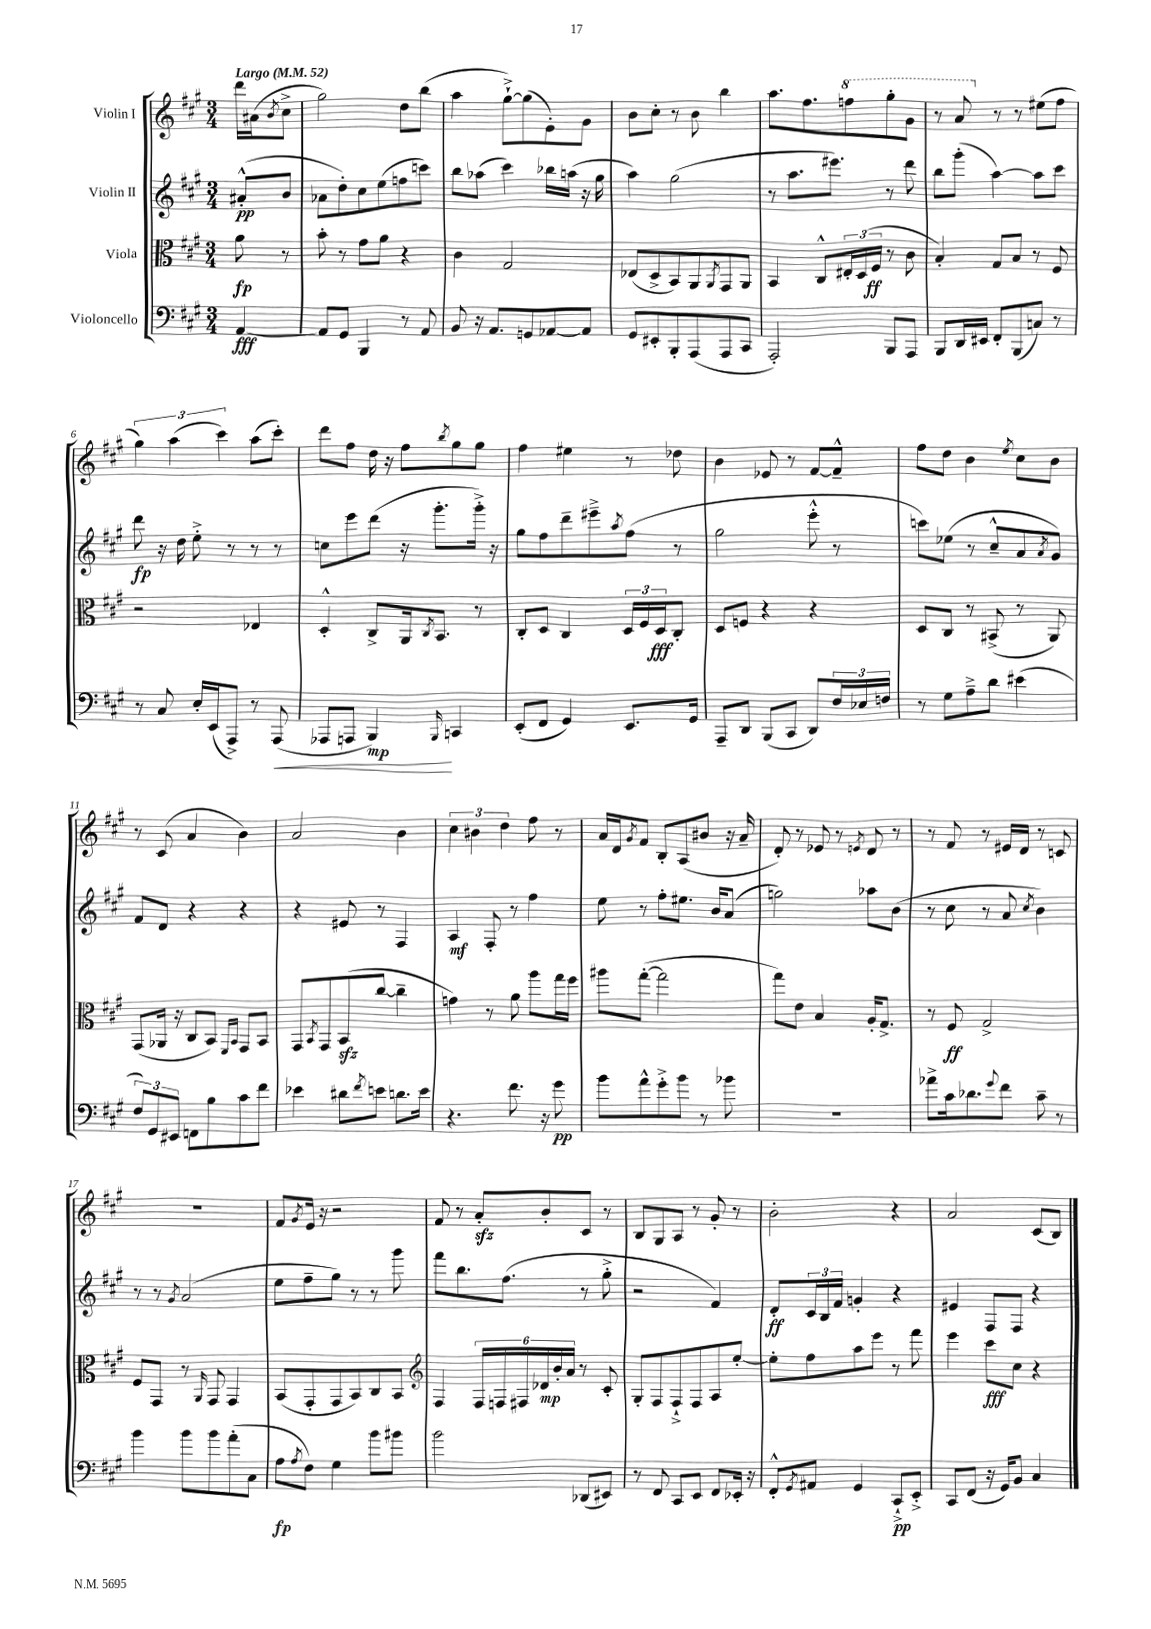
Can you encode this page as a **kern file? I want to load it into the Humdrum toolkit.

**kern	**dynam	**kern	**dynam	**kern	**dynam	**kern
*part4	*part4	*part3	*part3	*part2	*part2	*part1
*staff4	*staff4	*staff3	*staff3	*staff2	*staff2	*staff1
*I"Violoncello	*	*I"Viola	*	*I"Violin II	*	*I"Violin I
*clefF4	*	*clefC3	*	*clefG2	*	*clefG2
*k[f#c#g#]	*	*k[f#c#g#]	*	*k[f#c#g#]	*	*k[f#c#g#]
*M3/4	*	*M3/4	*	*M3/4	*	*M3/4
*MM52	*	*MM52	*	*MM52	*	*MM52
=	=	=	=	=	=	=
!	!	!	!	!	!	!LO:TX:a:B:t=Largo
[4AA/	fff	8a\	fp	(8a#X'^^/L	pp	16ddd\LL
.	.	.	.	.	.	(16a#X\J
.	.	.	.	.	.	8qb/
.	.	8r	.	8b/J	.	8cc#^\J
=1	=1	=1	=1	=1	=1	=1
8AA/L]	.	8b'\	.	8a-X\L	.	2gg#\)
8GG#/J	.	8r	.	8dd'\)	.	.
4BBB/	.	8g#\L	.	8cc#\	.	.
.	.	8a\J	.	(8ee\	.	.
8r	.	4r	.	8ffn\	.	8dd\L
8AA/	.	.	.	8cccn\J)	.	(8bb\J
=2	=2	=2	=2	=2	=2	=2
8BB/	.	4c#\	.	8bb\L	.	4aa\
16r	.	.	.	(8aa-X\J	.	.
8.AA/L	.	.	.	.	.	.
.	.	2G#/	.	4ccc#\)	.	[8gg#`^\L)
8GGn/	.	.	.	.	.	(8gg#\]
[8AA-X/	.	.	.	16bb-X\LL	.	8e'\)
.	.	.	.	(16aan\JJ	.	.
8AA-/J]	.	.	.	16r	.	8g#\J
.	.	.	.	16gg#\	.	.
=3	=3	=3	=3	=3	=3	=3
8GG#/L	.	(8E-X/L	.	4aa\)	.	8b\L
8EE#X'/	.	8D^/	.	.	.	8cc#'\J
8BBB'/	.	8BB/)	.	(2gg#\	.	8r
(8AAA/	.	8AA/	.	.	.	8b\
.	.	8qAA/	.	.	.	.
8AAA/	.	8GG#/	.	.	.	4bb\
8CC#/J	.	8AA/J	.	.	.	.
=4	=4	=4	=4	=4	=4	=4
2AAA'/)	.	4BB/	.	8r	.	8.aa\L
.	.	.	.	8.aa\L	.	.
.	.	.	.	.	.	8.ff#\
.	.	8C#^^/L	.	.	.	.
.	.	.	.	8.eee#X\J)	.	.
*	*	*	*	*	*	*8va
.	.	24E#X'/L	.	.	.	8fffn\
.	.	(24D/	.	.	.	.
.	.	24F#/JJ	ff	.	.	.
8BBB/L	.	8r	.	8r	.	8ggg#'\
8AAA/J	.	8c#\	.	8ddd\	.	8gg#\J
=5	=5	=5	=5	=5	=5	=5
8BBB/L	.	4B'/)	.	8bb\L	.	8r
16DD/L	.	.	.	(8ggg#'\J	.	8aa/
16EE#X/JJ	.	.	.	.	.	.
*	*	*	*	*	*	*X8va
8FF#'/L	.	8G#/L	.	[4aa\)	.	8r
(8BBB/	.	8B/J	.	.	.	8r
8Cn/J)	.	8r	.	8aa\L]	.	(8ee#X\L
8r	.	8F#/	.	8ccc#\J	.	8ff#\J
!!LO:LB:g=z
=6	=6	=6	=6	=6	=6	=6
8r	.	2r	.	8ddd\	fp	6gg#\)
8C#/	.	.	.	16r	.	.
.	.	.	.	.	.	(6aa\
.	.	.	.	16dd\	.	.
16E'/LL	.	.	.	8ee'^\	.	.
(16EE/J	.	.	.	.	.	.
.	.	.	.	.	.	6ccc#\)
8AAA^/J)	.	.	.	8r	.	.
8r	.	4E-X/	.	8r	.	(8aa\L
!	!LO:HP:b	!	!	!	!	!
(8AAA/	<	.	.	8r	.	8ccc#'\J)
=7	=7	=7	=7	=7	=7	=7
8AAA-X/L	.	4D'^^/	.	8ccn\L	.	8ddd\L
8AAAn/J	.	.	.	8eee\	.	8ff#\J
4BBB/)	mp	8C#^/L	.	(8ddd\J	.	16dd\
.	.	.	.	.	.	16r
.	.	16AA/k	.	16r	.	8ff#\L
.	.	8qC#/	.	.	.	.
.	.	8.BB/J	.	8.ggg#'\L	.	.
16qqBBB/	.	.	.	.	.	8qbb/
4CCn/	[	.	.	.	.	8gg#\
.	.	8r	.	16ggg#'^\Jk)	.	8gg#\J
.	.	.	.	16r	.	.
=8	=8	=8	=8	=8	=8	=8
(8EE'/L	.	8C#'/L	.	8gg#\L	.	4ff#\
8FF#/J	.	8D/J	.	8ff#\	.	.
4GG#/)	.	4C#/	.	8ddd~\	.	4ee#X\
.	.	.	.	8eee#X~^\	.	.
.	.	.	.	8qaa/	.	.
8.EE/L	.	24D/LL	.	(8ff#\J	.	8r
.	.	24F#/	.	.	.	.
.	.	24D/J	fff	.	.	.
.	.	8C#'/J	.	8r	.	8dd-X\
16GG#/Jk	.	.	.	.	.	.
=9	=9	=9	=9	=9	=9	=9
8AAA~/L	.	8D/L	.	2gg#\	.	4b\
8DD/J	.	8Fn/J	.	.	.	.
(8BBB/L	.	4r	.	.	.	8e-X/
8CC#/J	.	.	.	.	.	8r
8DD/L)	.	4r	.	8eee'^^\	.	[8f#/L
24F#/L	.	.	.	8r	.	8f#~^^/J]
24E-X/	.	.	.	.	.	.
24Fn/JJ	.	.	.	.	.	.
=10	=10	=10	=10	=10	=10	=10
8r	.	8D/L	.	8cccn\L)	.	8ff#\L
8G#\L	.	8C#/J	.	(8ee-X\J	.	8dd\J
8A~^\	.	8r	.	8r	.	4b\
8d\J	.	(8BB#X^/	.	8cc#~^^/L	.	.
.	.	.	.	.	.	8qee/
(4e#X\	.	8r	.	8a/	.	8cc#\L
.	.	.	.	8qa/	.	.
.	.	8AA/)	.	8g#/J)	.	8b\J
!!LO:LB:g=z
=11	=11	=11	=11	=11	=11	=11
12F#/L)	.	(8GG#/L	.	8f#/L	.	8r
12GG#/	.	.	.	.	.	.
.	.	16AA-X/Jk	.	8d/J	.	(8c#/
12EE#X/J	.	.	.	.	.	.
.	.	16r	.	.	.	.
8FFn\L	.	8C#/L	.	4r	.	4a/
8B\	.	8BB/J)	.	.	.	.
.	.	16qqFF#/LL	.	.	.	.
.	.	16qqBB/JJ	.	.	.	.
8c#\	.	8GG#/L	.	4r	.	4b\)
8f#\J	.	8BB/J	.	.	.	.
=12	=12	=12	=12	=12	=12	=12
4e-X\	.	8GG#/L	.	4r	.	2a/
.	.	8qBB/	.	.	.	.
.	.	8GG#/	.	.	.	.
8d#X\L	.	(8BBzz/	.	8e#X/	.	.
8qf#/	.	.	.	.	.	.
8en\J	.	[8cc#/J	.	8r	.	.
8.dn\L	.	4cc#~\]	.	4F#/	.	4b\
16e\Jk	.	.	.	.	.	.
=13	=13	=13	=13	=13	=13	=13
4.r	.	4gn\)	.	4A/	mf	6cc#\
.	.	.	.	.	.	6b#X\
.	.	8r	.	8F#'/	.	.
.	.	.	.	.	.	6dd\
8.f#\	.	8a\	.	8r	.	.
.	.	8aa\L	.	4ff#\	.	8ff#\
16r	.	.	.	.	.	.
8g#\	pp	16gg#\L	.	.	.	8r
.	.	16ff#\JJ	.	.	.	.
=14	=14	=14	=14	=14	=14	=14
8b\L	.	8aa#X\L	.	8ee\	.	16a/LL
.	.	.	.	.	.	16d/J
.	.	.	.	.	.	8qg#/
8a^^\	.	([8gg#'\J	.	8r	.	8f#/J
8g#'^\	.	2gg#\]	.	8ff#'\L	.	8B'/L
8b\J	.	.	.	8.ee#X\J	.	(8A/
8r	.	.	.	.	.	8b#X/J
.	.	.	.	16b/KL	.	.
8b-X\	.	.	.	(8a/J	.	16r
.	.	.	.	.	.	16a~/
=15	=15	=15	=15	=15	=15	=15
2.r	.	8gg#\L)	.	2ggn\)	.	8d'/)
.	.	8e\J	.	.	.	8r
.	.	4B/	.	.	.	8e-X/
.	.	.	.	.	.	8r
.	.	.	.	.	.	8qen/
.	.	16A'/KL	.	8aa-X\L	.	8d/
.	.	8.G#^/J	.	.	.	.
.	.	.	.	(8b\J	.	8r
=16	=16	=16	=16	=16	=16	=16
8a-X^\L	.	8r	.	8r	.	8r
16c#\k	.	8F#/	ff	8cc#\	.	8f#/
8.d-X\	.	.	.	.	.	.
.	.	2G#^/	.	8r	.	8r
8qqg#/	.	.	.	.	.	.
8f#\J	.	.	.	8a/	.	16e#X/LL
.	.	.	.	.	.	16d/JJ
.	.	.	.	8qcc#/	.	.
8c#~\	.	.	.	4b\)	.	8r
8r	.	.	.	.	.	8cn/
!!LO:LB:g=z
=17	=17	=17	=17	=17	=17	=17
4b\	.	8F#/L	.	8r	.	2.r
.	.	8GG#/J	.	8r	.	.
.	.	.	.	8qg#/	.	.
8b\L	.	8r	.	(2a/	.	.
.	.	16qqAA/	.	.	.	.
8b\	.	8GG#/	.	.	.	.
(8a'\	.	4GG#/	.	.	.	.
8C#\J	.	.	.	.	.	.
=18	=18	=18	=18	=18	=18	=18
8A\L	fp	(8BB/L	.	8ee\L	.	8f#/L
8qA/	.	.	.	.	.	8qg#/
8F#\J)	.	8GG#'/	.	8ff#~\	.	16e/Jk
.	.	.	.	.	.	16r
4G#\	.	8GG#/	.	8gg#\J)	.	2r
.	.	8BB/)	.	8r	.	.
8b\L	.	8C#/	.	8r	.	.
8b#X\J	.	8BB/J	.	8ggg#\	.	.
=19	=19	=19	=19	=19	=19	=19
*	*	*clefG2	*	*	*	*
2b\	.	4F#/	.	8fff#\L	.	8f#/
.	.	.	.	8.bb\	.	8r
.	.	24F#/LL	.	.	.	8azz'/L
.	.	24Fn/	.	.	.	.
.	.	.	.	(8.ff#\J	.	.
.	.	24F#X/	.	.	.	.
.	.	24d-X/	mp	.	.	8b'/
.	.	24b'/	.	.	.	.
.	.	24a/JJ	.	.	.	.
(8DD-X/L	.	8r	.	8r	.	8c#/J
8EE#X/J)	.	8c#'/	.	8gg#'^\	.	8r
=20	=20	=20	=20	=20	=20	=20
8r	.	8G#'/L	.	2r	.	8B/L
8FF#/	.	8F#/	.	.	.	8G#/
8CC#/L	.	8F#`^/	.	.	.	8A/J
8EE/J	.	8F#/	.	.	.	8r
8FF#/L	.	8A/	.	4f#/)	.	8g#'/
16EE-X'/Jk	.	[8ee'/J	.	.	.	8r
16r	.	.	.	.	.	.
=21	=21	=21	=21	=21	=21	=21
8FF#'^^/L	.	8ee'\L]	.	8d'/L	ff	2b'\
8qGG#/	.	.	.	.	.	.
8AA#X/J	.	8ff#\	.	24c#/L	.	.
.	.	.	.	24B/	.	.
.	.	.	.	24f#/JJ	.	.
4GG#/	.	8aa\	.	4gn'/	.	.
.	.	8eee\J	.	.	.	.
8CC#`^/L	pp	8r	.	4r	.	4r
8EE'^/J	.	8fff#\	.	.	.	.
=22	=22	=22	=22	=22	=22	=22
8CC#/L	.	4eee\	.	4e#X/	.	2a/
(8FF#/J	.	.	.	.	.	.
16r	.	8ccc#\L	fff	8F#/L	.	.
16GG#/KL)	.	.	.	.	.	.
8BB/J	.	8cc#\J	.	8F#/J	.	.
4C#/	.	4r	.	4r	.	(8c#/L
.	.	.	.	.	.	8B/J)
==	==	==	==	==	==	==
*-	*-	*-	*-	*-	*-	*-
